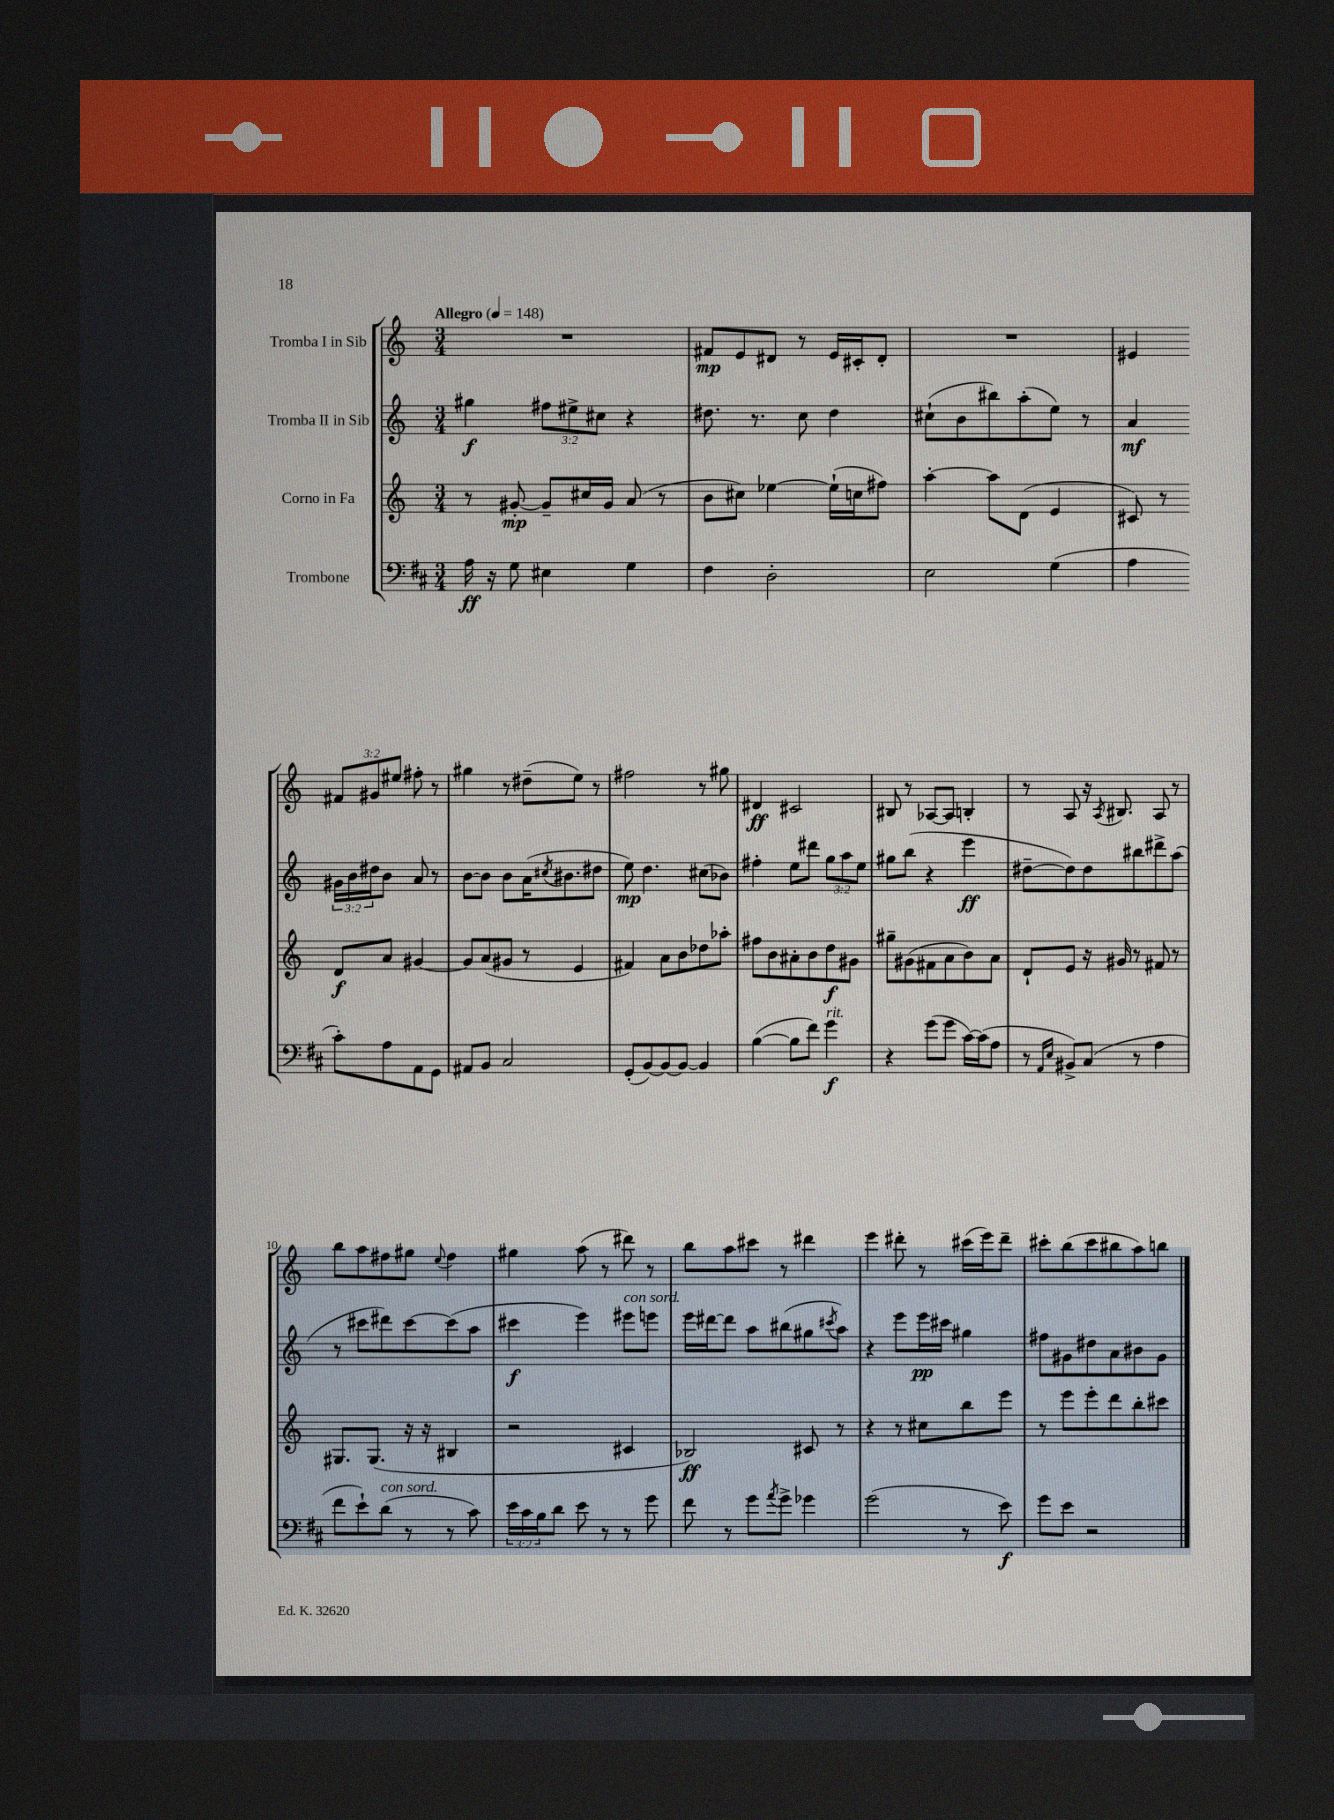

**kern	**kern	**kern	**kern
*staff4	*staff3	*staff2	*staff1
*clefF4	*clefG2	*clefG2	*clefG2
*k[f#c#]	*k[]	*k[]	*k[]
*M3/4	*M3/4	*M3/4	*M3/4
*MM148	*MM148	*MM148	*MM148
16A\	8r	4gg#\	2.r
16r	.	.	.
8G\	[8g#'/	.	.
4E#\	8g#~/]L	12ff#\L	.
.	.	12ee#^\	.
.	16cc#/L	.	.
.	.	12cc#\J	.
.	16g#/JJ	.	.
4G\	(8a/	4r	.
.	8r	.	.
=	=	=	=
4F#\	8b\L	8.dd#\	8f#/L
.	8cc#\J)	.	8e/
.	.	8.r	.
2D'\	[4ee-\	.	8d#/J
.	.	8cc\	8r
.	(16ee-`\]LL	4dd#\	16e/LL
.	16cc\J	.	16c#'/J
.	8ff#\J)	.	8d#'/J
=	=	=	=
2E\	[4aa'\	(8cc#`\L	2.r
.	.	8b\	.
.	8aa\]L	8bb#\)	.
.	(8d\J	(8aa'\	.
(4G\	4e/	8ee\J)	.
.	.	8r	.
=	=	=	=
4A\	8c#/)	4a/	4e#/
.	8r	.	.
8c#'\L)	8d/L	24g#\LL	12f#/L
.	.	24b\	.
.	.	24dd#\J	12g#/
8A\	8a/J	8b\J	.
.	.	.	12ee#/J
8AA\	[4g#/	8a/	8ff#'\
8GG\J	.	8r	8r
=	=	=	=
8AA#/L	8g#/]L	[8b\L	4gg#\
8BB/J	(8a/	8b\]J	.
2C#/	8g#/J	8b\L	8r
.	8r	(16a\K	(8dd#~\L
.	.	8qcc#/	.
.	.	8.b#\	.
.	4e/	.	8ee\J)
.	.	8dd#\J	8r
=	=	=	=
(8GG'/L	4f#/)	8ee\)	2ff#\
[8BB/)	.	4.dd\	.
8BB/_	8a\L	.	.
8BB/_J	8b\	.	.
4BB/]	8dd-\	(8cc#\L	8r
.	8aa-'\J	8b-\J)	8gg#\
=	=	=	=
([4B\	8ff#\L	4ff#'\	4d#/
.	8b\	.	.
8B\]L	8a#'\	8ee\L	2c#/
8f#\J)	8b\	8ddd#\J	.
4g\	8dd\	12gg\L	.
.	.	12aa\	.
.	8g#\J	.	.
.	.	12ee\J	.
=	=	=	=
4r	8gg#~\L	8gg#\L	8B#/
.	(8g#\	(8bb\J	8r
(8g\L	8f#\	4r	[8A-/L
8g\J	8a\	.	8A-/]J
[16c#\LL)	8b\)	4eee\	4B'/
(16c#\]J	.	.	.
8A\J	8a\J	.	.
=	=	=	=
8r	8d`/L	[8dd#~\L	8r
16qqAA/LL	.	.	.
16qqE/JJ	.	.	.
8BB#^/L)	8e/J	8dd#\])	8A/
(8C#/J	16r	8dd#\	16r
.	.	.	8qA/
.	16g#/	.	8.B#/
8r	8r	8bb#\	.
4A\	8f#/	8ddd#^\	8A/
.	8r	(8aa\J	8r
=	=	=	=
8f#\L	8.G#/L	8r	8bb\L
8e`\)	.	8ccc#\L	8aa\
.	(8.G#/J	.	.
(8d\J	.	8ddd#\)	8ff#\
8r	16r	[8ccc#\	8gg#\J
.	16r	.	.
.	.	.	8qqee/
8r	4B#/	(8ccc#\]	4ff#\
8c#\)	.	8aa\J	.
=	=	=	=
24e\LL	2r	4ccc#\	4gg#\
24c#\	.	.	.
24B\J	.	.	.
8d\J	.	.	.
8e\	.	4eee\)	(8aa\
8r	.	.	8r
8r	4c#/	8eee#\L	8ddd#\)
8g\	.	8eee\J	8r
=	=	=	=
8f#\	2B-/)	16eee\LL	8bb\L
.	.	[16ddd#\J	.
8r	.	8ddd#\]J	8aa\
8g\L	.	8aa\L	8ccc#\J
8qa/	.	.	.
8g^\J	.	(8bb#\	8r
4g-\	8c#/	8gg#\	4ddd#\
.	.	8qccc#/	.
.	8r	8aa\J)	.
=	=	=	=
(2g\	4r	4r	4eee\
.	8r	8eee\L	8ddd#'\
.	8cc#\L	16eee\L	8r
.	.	16ccc#\JJ	.
8r	8bb\	4gg#\	(16ccc#\LL
.	.	.	16eee\J)
8e\)	8eee\J	.	8ddd#~\J
=	=	=	=
8g\L	8r	8ff#\L	8ccc#'\L
8e\J	8eee\L	8g#\	(8bb\
2r	8eee'\	8dd#\	8ccc#\
.	8ddd\	8a\	8bb#\
.	8bb'\	8b#\	8aa\)
.	8ccc#\J	8g#\J	8bb\J
==	==	==	==
*-	*-	*-	*-
